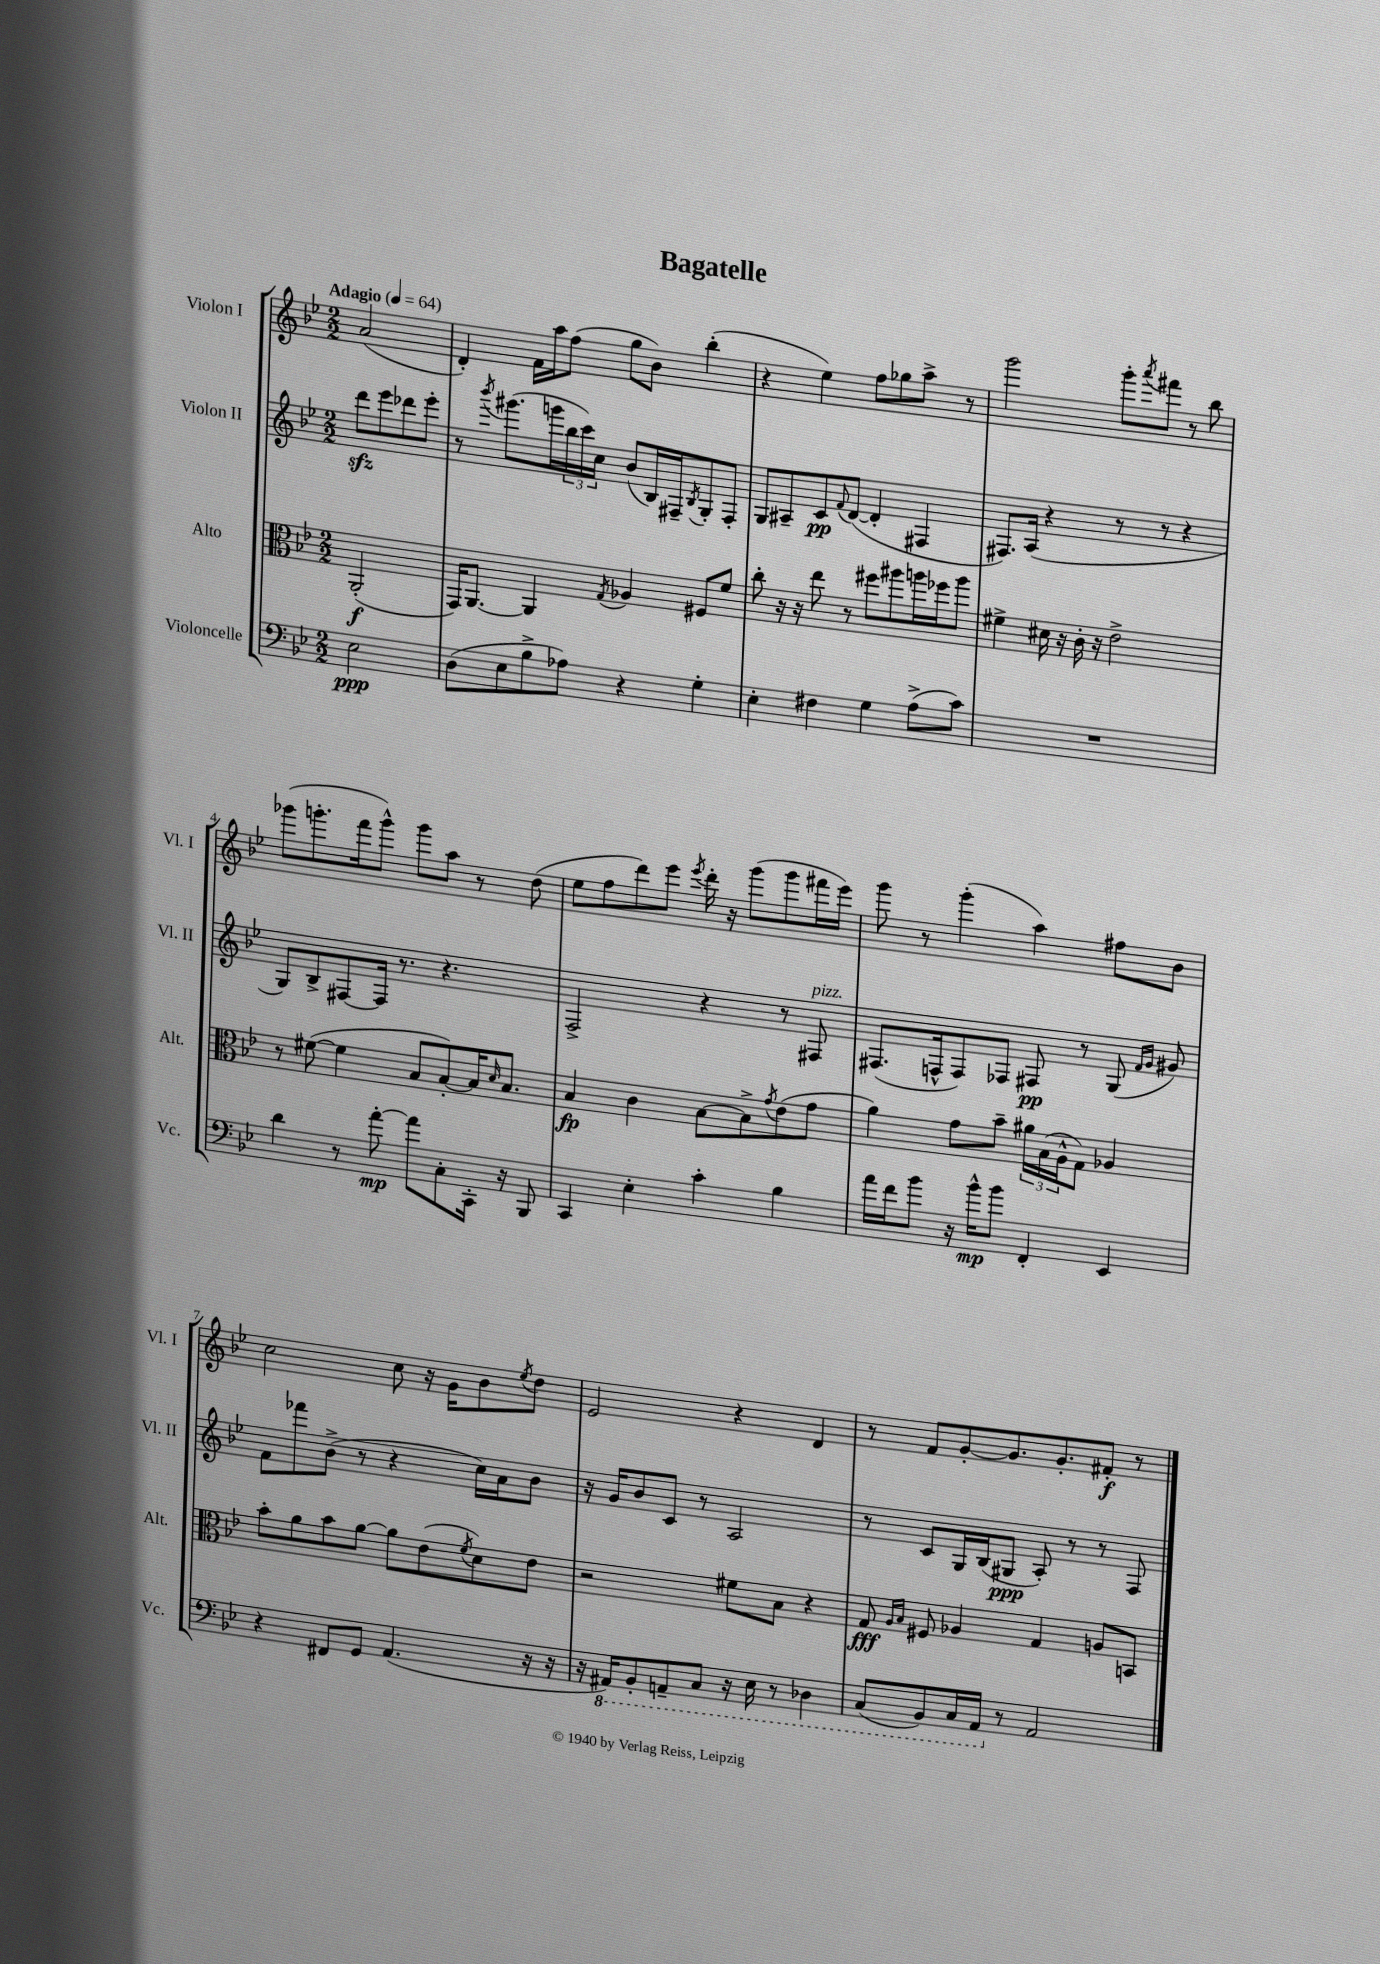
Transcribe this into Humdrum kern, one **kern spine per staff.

**kern	**kern	**kern	**kern
*staff4	*staff3	*staff2	*staff1
*clefF4	*clefC3	*clefG2	*clefG2
*k[b-e-]	*k[b-e-]	*k[b-e-]	*k[b-e-]
*M2/2	*M2/2	*M2/2	*M2/2
*MM64	*MM64	*MM64	*MM64
2E-\	(2AA'/	8ddd\L	(2a/
.	.	8eee-\	.
.	.	8ddd-\	.
.	.	8eee-'\J	.
=	=	=	=
(8D\L	16GG/LK)	8r	4d'/)
.	[8.AA/J	.	.
.	.	8qbbb-/	.
8E-\	.	(8.ggg#\L	.
8B-^\	4AA/]	.	16f\LL
.	.	16ggg\L	16aa\J
8A-\J)	.	24bb-\	(8ff\J
.	.	24ccc\)	.
.	.	24cc\JJ	.
.	8qG/	.	.
4r	4A-/	(8b-/L	8gg\L
.	.	16B-/L)	8b-\J)
.	.	16F#~/J	.
.	.	8qB-/	.
4G'\	8F#/L	8G'/	(4bb-'\
.	8f/J	8F#'/J	.
=	=	=	=
4E-'\	8cc'\	8G/L	4r
.	16r	8A#~/	.
.	16r	.	.
4F#\	8ee-\	8c/	4ee-\)
.	.	8qqf/	.
.	8r	([8d/J	.
4G\	8ff#\L	4d'/]	8ff\L
.	8aa#\	.	8gg-\
(8A^\L	16aa\L	4F#/	8aa^\J
.	16ff-\J	.	.
8c\J)	8aa\J	.	8r
=	=	=	=
1r	4f#^\	8.F#/L)	2ggg\
.	.	(16A/Jk	.
.	16d#\	4r	.
.	16r	.	.
.	16c'\	.	.
.	16r	.	.
.	2e-^\	8r	8ggg'\L
.	.	.	8qaaa/
.	.	8r	8fff#\J
.	.	4r	8r
.	.	.	8bb-\
=	=	=	=
4d\	8r	8G/L)	(8ggg-\L
.	([8f#\	8B-^/	8.ggg'\
8r	4f#\]	[8F#/	.
.	.	.	16fff\k
[8a'\	.	16F#/]Jk	8ggg^^\J)
.	.	8.r	.
8a\]L	8B-/L	.	8ggg\L
8C'\	[8B-'/)	4.r	8aa\J
16CC'\Jk	16B-/]K	.	8r
.	16qqd/	.	.
16r	8.B-/J	.	.
8BBB-/	.	.	(8dd\
=	=	=	=
4CC/	4B-/	2F^/	8ee-\L
.	.	.	8ff\
4E-'\	4c\	.	8ddd\)
.	.	.	8eee-\J
.	.	.	8qeee-/
4c'\	[8B-\L	4r	16ddd'\
.	.	.	16r
.	8B-^\]	.	(8ggg\L
.	8qg/	.	.
4B-\	(8e-\	8r	8ggg\
.	8g\J	8F#/	16fff#\L
.	.	.	16eee-\JJ)
=	=	=	=
16a\LL	4a\)	(8.F#/L	8ggg\
16f\J	.	.	.
8b-\J	.	.	8r
.	.	16F^^/k	.
16r	8g\L	8F/)	(4ggg'\
16b-^^\LK	.	.	.
8b-\J	8b-~\J	8F-/J	.
4FF'/	24a#\LL	8F#/	4aa\)
.	(24B-\	.	.
.	24A^^\J	.	.
.	8G\J)	8r	.
4EE-/	4A-/	(8G/	8ff#\L
.	.	16qqf/LL	.
.	.	16qqg/JJ	.
.	.	8g#/)	8b-\J
=	=	=	=
4r	8b-'\L	8f\L	2cc\
.	8a\	8fff-\	.
8FF#/L	8b-\	(8b-^\J	.
8GG/J	[8a\J	8r	.
(4.AA/	8a\]L	4r	8cc\
.	(8e-\	.	16r
.	.	.	16g\LK
.	8qf/	.	.
.	8d\)	16cc\LL)	8b-\
.	.	16a\J	.
.	.	.	8qee-/
16r	8e-\J	8b-\J	8dd\J
16r	.	.	.
=	=	=	=
16r	2r	16r	2e-/
16AAA#/LK)	.	16g/LK	.
8BBB-'/	.	8b-/	.
8AAA~/	.	8c/J	.
8CC/J	.	8r	.
16r	8f#\L	2A/	4r
16EE-\	.	.	.
8r	8B-\J	.	.
4DD-\	4r	.	4d/
=	=	=	=
(8CC/L	8G/	8r	8r
.	16qqA/LL	.	.
.	16qqB-/JJ	.	.
8BBB-/)	8F#/	8c/L	8f/L
16CC/L	4A-/	16G/L	[8g'/
16AAA/JJ	.	(16B-/J	.
8r	.	8G#/J	8.g/]
2AA/	4G/	8A'/)	.
.	.	.	8.g'/
.	.	8r	.
.	8A/L	8r	8f#'/J
.	8BB/J	8F/	8r
==	==	==	==
*-	*-	*-	*-
